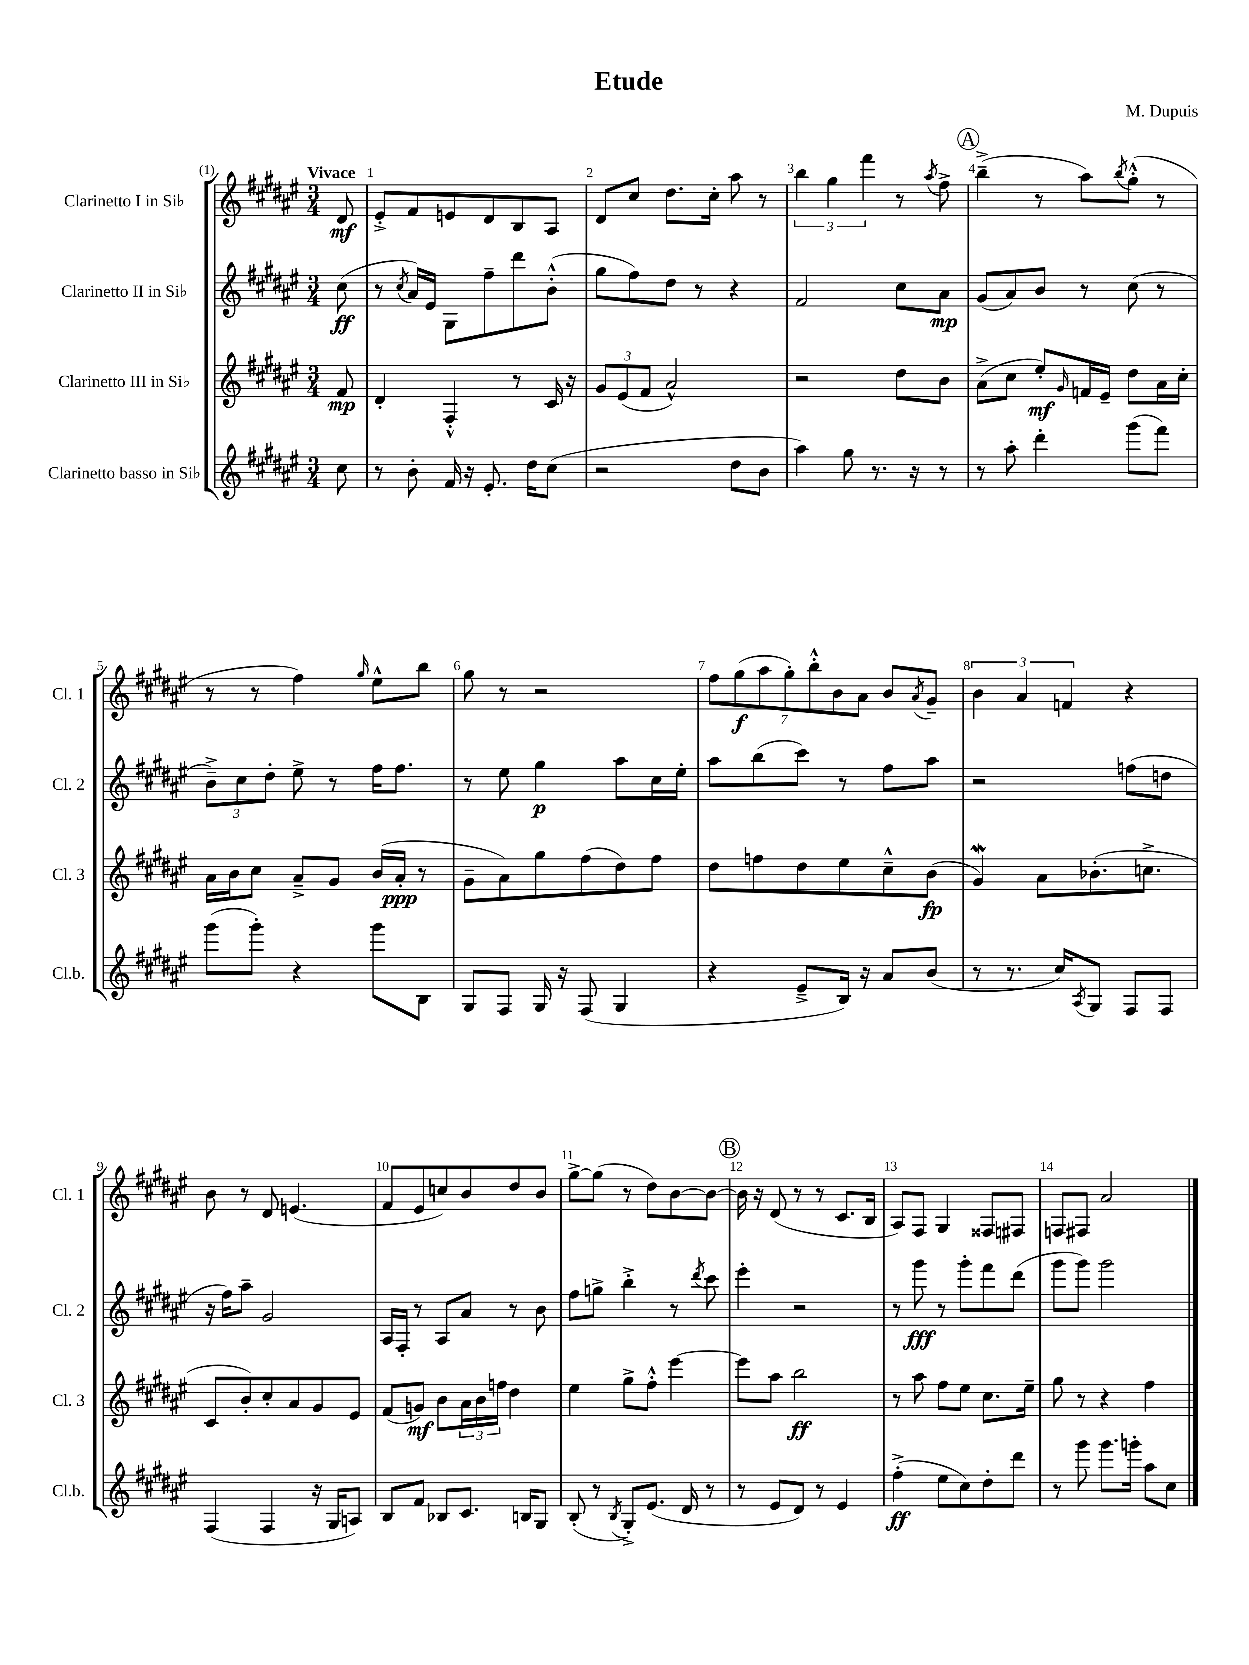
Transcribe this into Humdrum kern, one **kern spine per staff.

**kern	**kern	**kern	**kern
*staff4	*staff3	*staff2	*staff1
*clefG2	*clefG2	*clefG2	*clefG2
*k[f#c#g#d#a#e#]	*k[f#c#g#d#a#e#]	*k[f#c#g#d#a#e#]	*k[f#c#g#d#a#e#]
*M3/4	*M3/4	*M3/4	*M3/4
8cc#	8f#	(8cc#	8d#
=	=	=	=
8r	4d#'	8r	8e#'^
.	.	8qcc#	.
8b'	.	16a#)	8f#
.	.	16e#	.
16f#	4F#'^^	8G#	8e
16r	.	.	.
8.e#'	.	8ff#~	8d#
.	8r	8ddd#	8B
16dd#	.	.	.
(8cc#	16c#	(8b'^^	8A#
.	16r	.	.
=	=	=	=
2r	12g#	8gg#	8d#
.	(12e#	.	.
.	.	8ff#)	8cc#
.	12f#	.	.
.	2a#^^)	8dd#	8.dd#
.	.	8r	.
.	.	.	16cc#'
8dd#	.	4r	8aa#
8b	.	.	8r
=	=	=	=
4aa#)	2r	2f#	6bb
.	.	.	6gg#
8gg#	.	.	.
.	.	.	6fff#
8.r	.	.	.
.	8dd#	8cc#	8r
16r	.	.	.
.	.	.	8qaa#
8r	8b	8a#	8ff#^
=	=	=	=
8r	(8a#^	(8g#	(4bb~^
8aa#'	8cc#	8a#)	.
4ddd#'	8ee#')	8b	8r
.	16qqg#	.	.
.	16f	8r	8aa#)
.	16e#~	.	.
.	.	.	8qbb
(8ggg#	8dd#	(8cc#	(8gg#'^^
8fff#)	16a#	8r	8r
.	16cc#'	.	.
=	=	=	=
(8ggg#	16a#	12b~^)	8r
.	16b	.	.
.	.	12cc#	.
8ggg#')	8cc#	.	8r
.	.	12dd#'	.
4r	8a#~^	8ee#^	4ff#)
.	8g#	8r	.
.	.	.	16qqgg#
8ggg#	(16b	16ff#	8ee#^^
.	16a#'	8.ff#	.
8B	8r	.	8bb
=	=	=	=
8G#	8g#~	8r	8gg#
8F#	8a#)	8ee#	8r
16G#	8gg#	4gg#	2r
16r	.	.	.
(8F#	(8ff#	.	.
4G#	8dd#)	8aa#	.
.	8ff#	16cc#	.
.	.	16ee#'	.
=	=	=	=
4r	8dd#	8aa#	14ff#
.	.	.	(14gg#
.	8ff	(8bb	.
.	.	.	14aa#
.	.	.	14gg#')
8e#~^	8dd#	8ccc#)	.
.	.	.	14bb'^^
.	.	.	14b
16B)	8ee#	8r	.
.	.	.	14a#
16r	.	.	.
8a#	8cc#~^^	8ff#	8b
.	.	.	8qa#
(8b	(8b	8aa#	8g#~
=	=	=	=
8r	4g#)	2r	6b
8.r	.	.	.
.	.	.	6a#
.	8a#	.	.
16cc#)	.	.	.
.	.	.	6f
8qA#	.	.	.
8G#	(8.b-'	.	.
8F#	.	(8ff	4r
.	8.cc^	.	.
8F#	.	8dd	.
=	=	=	=
(4F#	8c#	16r	8b
.	.	16ff#)	.
.	8b')	8aa#~	8r
4F#	8cc#'	2g#	8d#
.	8a#	.	(4.e
16r	8g#	.	.
16G#	.	.	.
8A)	8e#	.	.
=	=	=	=
8B	(8f#	16A#	8f#
.	.	16F#'	.
8f#	8g)	8r	8e#
8B-	8b	8A#	8cc)
8.c#	24a#	8a#	8b
.	24b	.	.
.	24ff	.	.
.	4dd#	8r	8dd#
16B	.	.	.
8G#	.	8b	8b
=	=	=	=
(8B'	4ee#	8ff#	[8gg#^
8r	.	8gg^	(8gg#]
8qB	.	.	.
8G#'^)	8gg#^	4bb'^	8r
(8.e#	8ff#'^^	.	8dd#)
.	[4eee#	8r	[8b
16d#	.	.	.
.	.	8qddd#	.
8r	.	8ccc#	8b_
=	=	=	=
8r	8eee#]	4eee#'	16b]
.	.	.	16r
8e#	8aa#	.	(8d#
8d#)	2bb	2r	8r
8r	.	.	8r
4e#	.	.	8.c#
.	.	.	16B
=	=	=	=
(4ff#'^	8r	8r	8A#)
.	8aa#	8ggg#	8F#
8ee#	8ff#	8r	4G#
8cc#)	8ee#	8ggg#'	.
8dd#'	8.cc#	8fff#	8F##
8ddd#	.	(8ddd#	8F#
.	16ee#~	.	.
=	=	=	=
8r	8gg#	8ggg#	8F
8ggg#	8r	8ggg#)	8F#
8.ggg#	4r	2ggg#	2a#
16ggg'	.	.	.
8aa#	4ff#	.	.
8cc#	.	.	.
==	==	==	==
*-	*-	*-	*-
